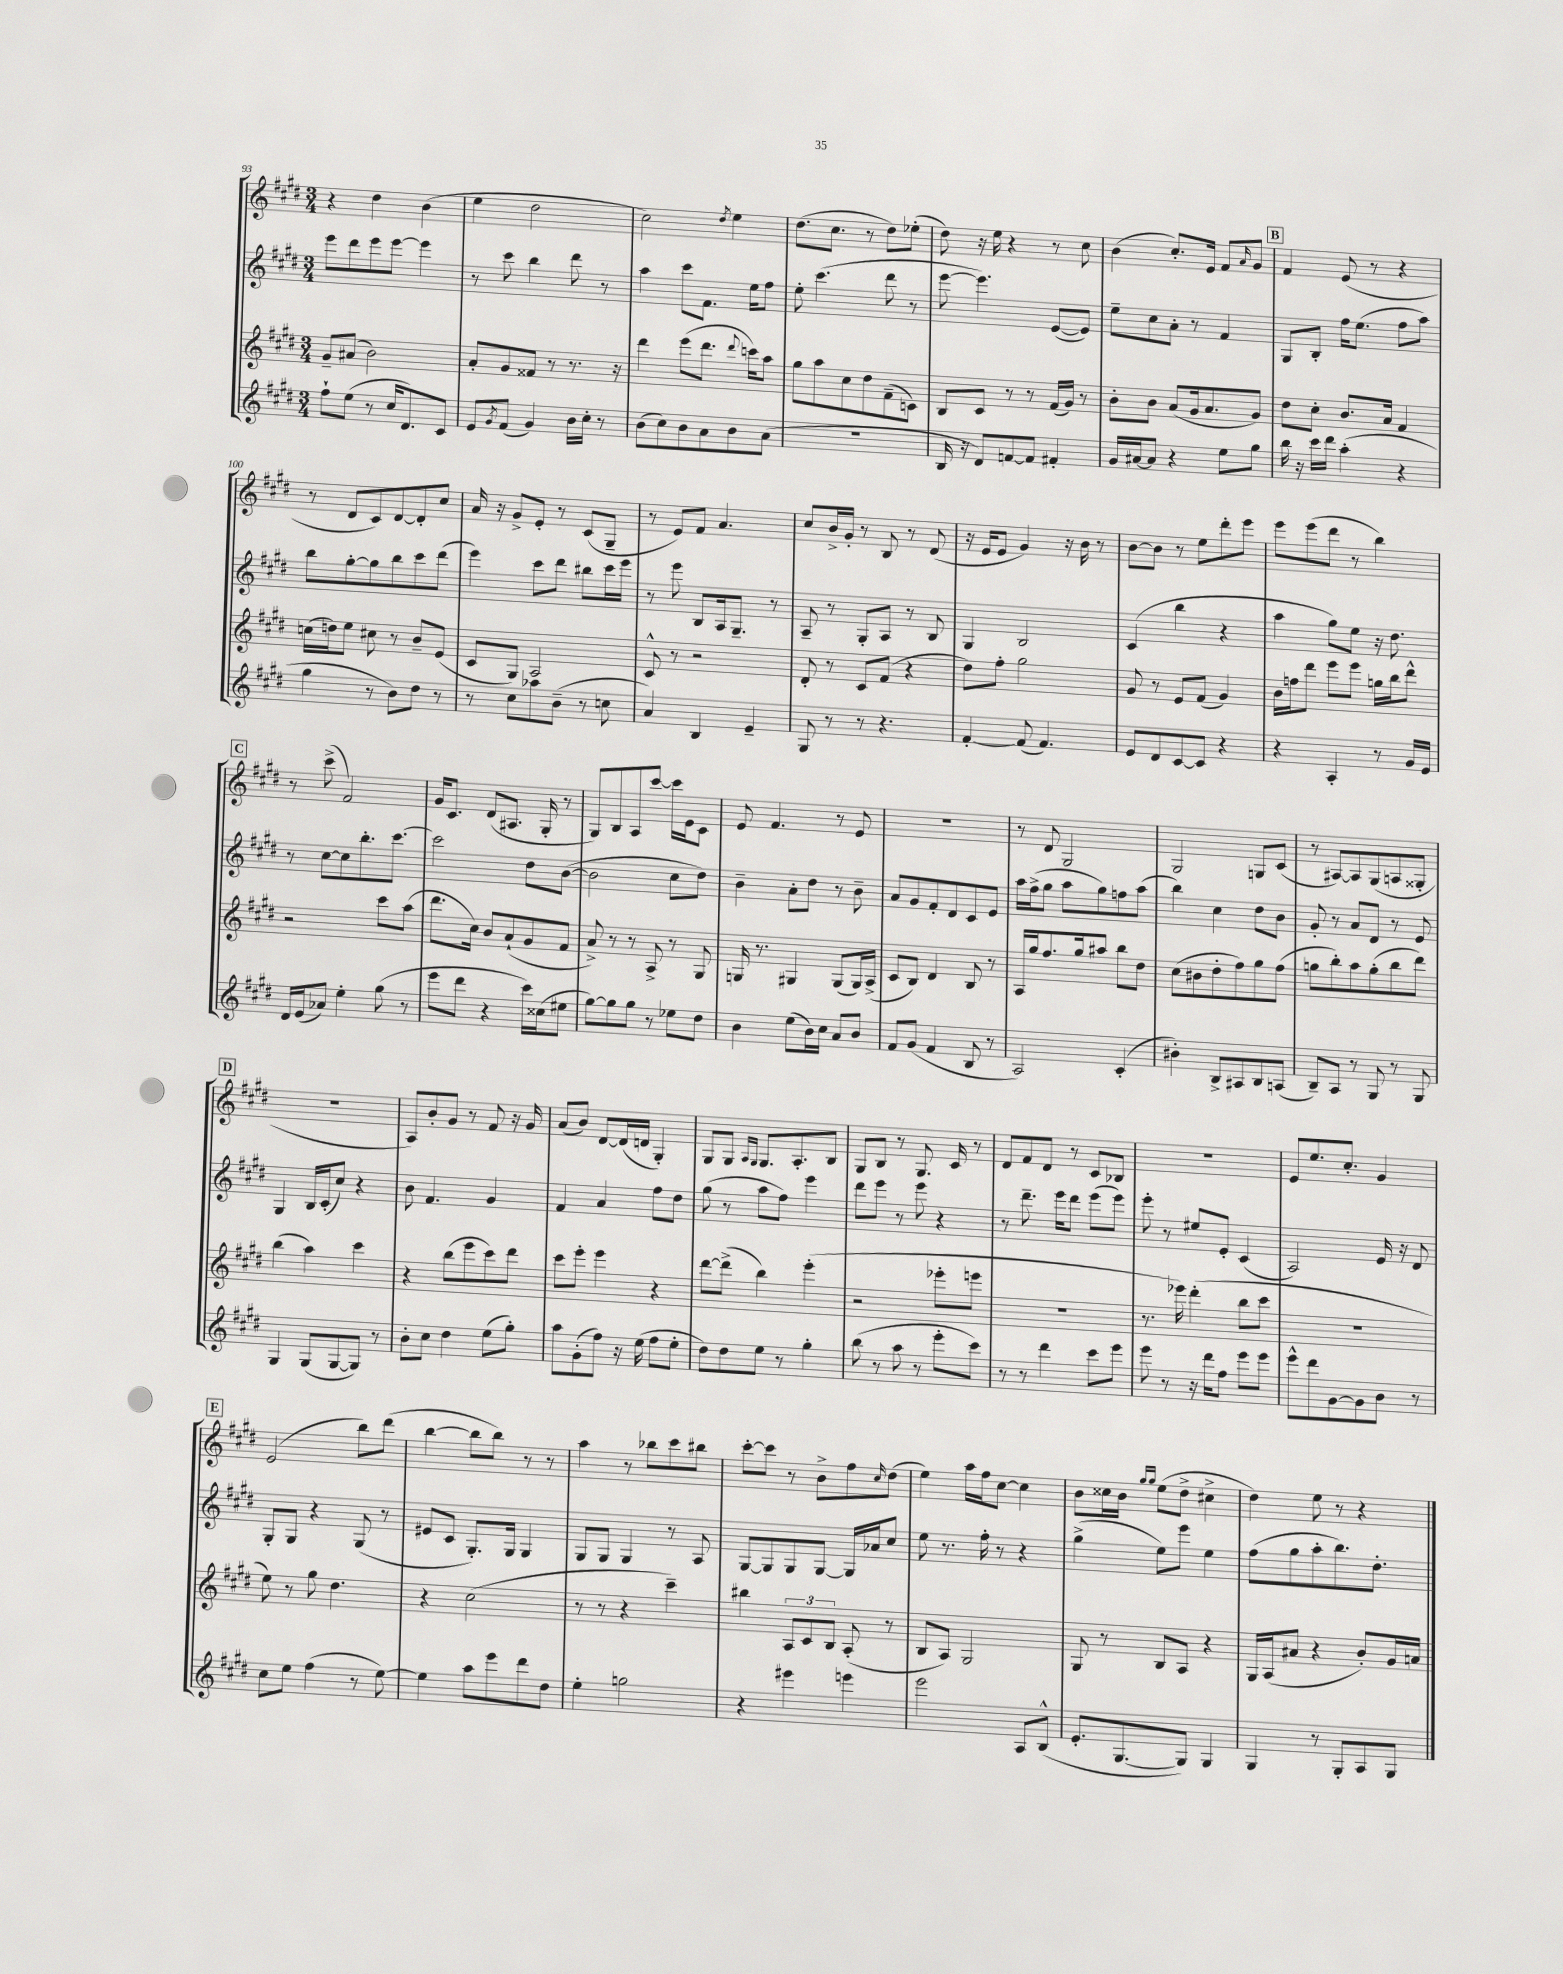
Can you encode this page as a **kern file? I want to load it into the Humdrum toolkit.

**kern	**kern	**kern	**kern
*staff4	*staff3	*staff2	*staff1
*clefG2	*clefG2	*clefG2	*clefG2
*k[f#c#g#d#]	*k[f#c#g#d#]	*k[f#c#g#d#]	*k[f#c#g#d#]
*M3/4	*M3/4	*M3/4	*M3/4
8ff#`\L	8g#~/L	8eee\L	4r
(8ee\J	(8a#/J	8ddd#\	.
8r	2b\)	8eee\	4dd#\
16cc#/LK	.	[8eee\J	.
8.d#/)	.	.	.
.	.	4eee\]	(4b\
8c#/J	.	.	.
=	=	=	=
8e/L	8a'/L	8r	4ee\
8qg#/	.	.	.
(8f#/J	8g#/	8ccc#\	.
4g#/)	8f##/J	4bb\	2dd#\
.	8r	.	.
16b\LL	8.r	8ddd#\	.
16cc#'\JJ	.	.	.
8r	.	8r	.
.	16r	.	.
=	=	=	=
(8b\L	4ddd#\	4aa\	2cc#\)
8cc#\)	.	.	.
8b\	(8eee\L	8ccc#\L	.
8a\	8.ddd#\J	8.f#\J	.
.	.	.	8qdd#/
8b\	.	.	4ee\
.	8qqddd#/	.	.
.	16ccc\LK)	16ee\LK	.
(8a\J	8aa\J	8ff#\J	.
=	=	=	=
2.r	8gg#\L	8ee'\	(8.dd#\L
.	8aa\	(4.ccc#\	.
.	.	.	8.cc#\J
.	8cc#\	.	.
.	8dd#\	.	8r
.	(8f#~\	8ddd#\	8dd#\L)
.	8c\J)	8r	(8ee-'\J
=	=	=	=
16B/	8B/L	[8eee\	8dd#\)
16r	.	.	.
8d#/L)	8c#/J	4.eee\])	16r
.	.	.	16ee\
[8f/	8r	.	4r
8f/]J	8r	.	.
4f#'/	(16f#/LL	([8e/L	8r
.	16g#/JJ)	.	.
.	8r	8e/]J)	8cc#\
=	=	=	=
16g#/LL	8b'\L	8ee~\L	(4b\
[16a#/J	.	.	.
8a#/]J	8b\J	8cc#\	.
4r	(8a/L	8a'\J	8.cc#'/L)
.	16g#/k	8r	.
.	8.a/	.	16e/Jk
8ee\L	.	4f#/	8f#/L
.	.	.	16qqa/
8gg#\J	8g#/J)	.	8g#/J
=	=	=	=
16bb\	8dd#\L	8G#/L	4f#/
16r	.	.	.
16ccc#\LL	8cc#'\J	8B'/J	.
16ddd#\JJ	.	.	.
(4aa'\	8.b/L	16ff#\LK	(8e/
.	.	(8.ee\J	.
.	.	.	8r
.	16a/Jk	.	.
4r	4f#/	8ff#\L	4r
.	.	8aa\J)	.
=	=	=	=
4gg#\	(16cc\LL	8bb\L	8r
.	16dd\J)	.	.
.	8ee\J	[8gg#'\	8d#/L
8r	8cc#\	8gg#\]	8c#/)
8b\L)	8r	8bb\	[8d#/
8dd#\J	8b~/L	8ccc#\	8d#'/]
8r	(8e/J	(8ddd#\J	8cc#/J
=	=	=	=
8r	8c#/L	4eee\)	16a/
.	.	.	16r
8cc#\L	8G#/J)	.	8g#^/L
8aa-\	2A/	8ccc#\L	8e'/J
(8b~\J	.	8ddd#\J	8r
8r	.	8bb#\L	(8c#/L
8cc\	.	16ccc#\L	8G#~/J
.	.	16eee\JJ	.
=	=	=	=
4a/)	8c#^^/	8r	8r
.	8r	8eee\	8e/L)
4B/	2r	8B/L	8f#/J
.	.	16A/k	4.a/
.	.	8.G#~/J	.
4e~/	.	.	.
.	.	8r	.
=	=	=	=
8G#/	8d#'/	8A~/	8cc#/L
8r	8r	8r	16b^/L
.	.	.	16g#'/JJ
8r	8c#/L	8G#'/L	8r
4.r	(8f#/J	8A/J	8B/
.	4r	8r	8r
.	.	8B/	(8d#/
=	=	=	=
[4f#'/	8dd#\L)	4G#/	16r
.	.	.	16e/LK
.	8ff#'\J	.	8e/J
(8f#/]	2gg#\	2B/	4g#/)
4.f#/)	.	.	.
.	.	.	16r
.	.	.	16b\
.	.	.	8r
=	=	=	=
8e/L	8g#/	(4c#/	[8b\L
8d#/	8r	.	8b\]J
[8c#/	8e/L	4bb\	8r
8c#/]J	(8f#/J	.	8ee\L
4r	4g#/)	4r	8ddd#'\
.	.	.	8eee\J
=	=	=	=
4r	16b\LL	4aa\	8eee\L
.	16ff\J	.	.
.	8ddd#\J	.	(8eee\
4A'/	8eee\L	8gg#\L)	8ddd#\J
.	8eee\J	8ee\J	8r
8r	16gg\LL	16r	4bb\)
.	16bb\J	8.dd#\	.
16g#/LL	8ddd#^^\J	.	.
16e/JJ	.	.	.
=	=	=	=
16d#/LL	2r	8r	8r
(16e/J	.	.	.
8a-/J)	.	[8cc#\L	(8ccc#^\
4ee'\	.	8cc#\]	2f#/)
.	.	8.bb'\	.
(8gg#\	8ccc#\L	.	.
.	.	[8.ccc#\J	.
8r	(8aa\J	.	.
=	=	=	=
8eee\L	8.ddd#\L	2ccc#\]	16g#/LK
.	.	.	8.c#/J
8ddd#\J	.	.	.
.	16cc#\Jk)	.	.
4r	8b/L	.	(8d#/L
.	(8a`/	.	8.A#/J
16ccc#\LL)	8g#/	8dd#\L	.
(16cc##\J	.	.	16G#'/
8ee#\J	8f#/J	([8b\J	8r
=	=	=	=
[8gg#\L)	8a^/)	2b\]	8G#/L)
8gg#\]	8r	.	8B/
8gg#\J	8r	.	8A/
8r	8A^/	.	[8ccc#/J
8ee-\L	8r	8cc#\L	16ccc#\]LL
.	.	.	16e\J
8dd#\J	8G#/	8dd#\J)	8c#\J
=	=	=	=
4b\	16G/	4b~\	8e/
.	8.r	.	.
.	.	.	4.f#/
(8ee\L	4G#/	8a'\L	.
16b\L)	.	8dd#\J	.
16cc#\JJ	.	.	.
8a/L	(8G#/L	8r	8r
8b/J	16G#/L)	8b~\	8e/
.	(16A^/JJ	.	.
=	=	=	=
8f#/L	8c#/L	8a/L	2.r
(8g#/J	8B/J)	8g#/	.
4f#/	4d#/	8f#'/	.
.	.	8d#/	.
8B/	8B/	8c#/	.
8r	8r	8e/J	.
=	=	=	=
2A/)	16A/LL	16aa\LL	8r
.	16gg#/J	(16ff#^\J	.
.	8.ff#/	8gg#\J	8d#/
.	.	8aa\L	2G#/
.	16gg#/k	.	.
.	8aa#/J	8gg#\)	.
(4c#'/	8bb\L	8ff\	.
.	8dd#\J	(8aa\J	.
=	=	=	=
4b#'\)	(8cc#\L	4bb\)	2G#/
.	8b#\	.	.
8B^/L	8dd#'\	4cc#\	.
8A#/	8ff#\)	.	.
8B/	8gg#\	8dd#\L	8G/L
(8A/J	(8ff#\J	8b\J	(8c#/J
=	=	=	=
8B~/L)	8gg\L	8g#'/	8r
8A/J	8bb'\)	8r	[8A#/L)
8r	8aa\	8a/L	8A#/]
8G#/	(8gg'\	8d#/J	(8G#/
8r	8bb\	8r	8A/
8G#/	8ddd#\J)	8e/	8G##'/J
=	=	=	=
4G#/	(4bb\	4G#/	2.r
(8G#/L	4aa\)	16B/LL	.
.	.	(16c#'/J	.
[8G#/	.	8cc#/J)	.
8G#/]J)	4ccc#\	4r	.
8r	.	.	.
=	=	=	=
8b'\L	4r	8b\	8A/L)
8cc#\J	.	4.f#/	8b'/
4dd#\	(8bb\L	.	8g#/J
.	8eee\	.	8r
(8ee\L	8ccc#\)	4g#/	8f#/
8gg#'\J)	8ddd#\J	.	16r
.	.	.	16g#/
=	=	=	=
8aa\L	8ccc#\L	4f#/	(8a/L
(8g#'\	8eee'\J	.	8b/J)
8ff#\J)	4eee\	4a/	[8d#/L
16r	.	.	(16d#/]L
(16ee\	.	.	16d/JJ
8ff#\L	4r	8ff#\L	4G#'/)
8ee'\J	.	8dd#\J	.
=	=	=	=
8dd#\L)	[8ddd#\L	(8gg#\	8G#/L
8dd#\	(8ddd#^\]J	8r	8G#/J
.	.	.	16qqA/LL
.	.	.	16qqG#/JJ
8ee\J	4bb\)	8aa\L	8.G#/L
8r	.	8ff#\J)	.
.	.	.	8.A'/
4gg#'\	(4eee'\	4eee\	.
.	.	.	8B/J
=	=	=	=
(8bb\	2r	8ddd#\L	8G#/L
8r	.	8eee\J	8B/J
8aa\	.	8r	8r
8r	.	8eee\	8.G#/
8eee'\L	8eee-'\L	4r	.
.	.	.	16c#/
8ccc#\J)	8eee\J	.	8r
=	=	=	=
8r	2.r	8r	8d#/L
8r	.	8.ddd#~\	8f#/
4ddd#\	.	.	8d#/J
.	.	16eee\LK	.
.	.	8ddd#\J	8r
8ccc#\L	.	(8eee\L	8c#/L
8eee\J	.	8eee\J)	8B-/J
=	=	=	=
8eee\	8.r	8eee'\	2.r
8r	.	8r	.
.	16eee-\)	.	.
16r	(4ddd#'\	8ee#/L	.
16ddd#\LK	.	.	.
8ff#\J	.	8e'/J	.
8eee\L	8bb\L	(4c#/	.
8eee\J	8ccc#\J	.	.
=	=	=	=
8eee^^\L	2.r	2A/)	8e/L
8ddd#\	.	.	8.ee/
[8g#\	.	.	.
.	.	.	8.cc#'/J
8g#\]	.	.	.
8b\J	.	16e/	4g#/
.	.	16r	.
8r	.	8d#/	.
=	=	=	=
8cc#\L	8ee\)	8G#'/L	(2e/
8ee\J	8r	8G#/J	.
(4ff#\	8gg#\	4r	.
.	4.dd#\	.	.
8r	.	(8G#/	8bb\L)
[8ee\)	.	8r	(8ddd#\J
=	=	=	=
4ee\]	4r	8e#/L	[4bb\
.	.	8c#/J	.
8aa\L	(2cc#\	8.G#'/L)	8bb\]L
8eee\	.	.	8bb\J)
.	.	16G#/Jk	.
8ddd#\	.	4G#/	8r
8dd#\J	.	.	8r
=	=	=	=
4ee'\	8r	8G#/L	4aa\
.	8r	8G#/J	.
2gg\	4r	4G#/	8r
.	.	.	8bb-\L
.	4ccc#~\)	8r	8ccc#\
.	.	8A/	8bb#\J
=	=	=	=
4r	4bb#\	[8G#/L	[8ccc#'\L
.	.	8G#/]	8ccc#\]J
4eee#\	12A/L	8G#/	8r
.	12c#/	.	.
.	.	[8G#/J	8b^\L
.	12B/J	.	.
4eee\	(8A'/	16G#/]LL	8ff#\
.	.	16a-/J	.
.	.	.	16qqcc#/
.	8r	8cc#/J	(8dd#\J
=	=	=	=
2eee\	8B/L	8ee\	4ee\)
.	8A/J)	8.r	.
.	2G#/	.	16aa\LL
.	.	16ff#'\	16ff#\J
.	.	8r	[8cc#\J
8A/L	.	4r	4cc#\]
(8B^^/J	.	.	.
=	=	=	=
8.e'/L	8G#/	(4gg#^\	8b\L
.	8r	.	16cc##\L
[8.G#/	.	.	16b\JJ
.	.	.	16qqgg#/LL
.	.	.	16qqgg#/JJ
.	8B/L	8ee\L)	(8ee\L
8G#/]J)	8A/J	8eee\J	8dd#^\J
4G#/	4r	4ee\	4cc#^\
=	=	=	=
4G#/	16G#/LL	(8ff#\L	4dd#\)
.	(16A/J	.	.
.	8a#/J	8gg#\	.
8r	4r	8aa'\	8ee\
8G#'/L	.	8.bb\)	8r
8A/	8b'/L)	.	4r
.	.	8.dd#'\J	.
8G#/J	16g#/L	.	.
.	16a/JJ	.	.
==	==	==	==
*-	*-	*-	*-
